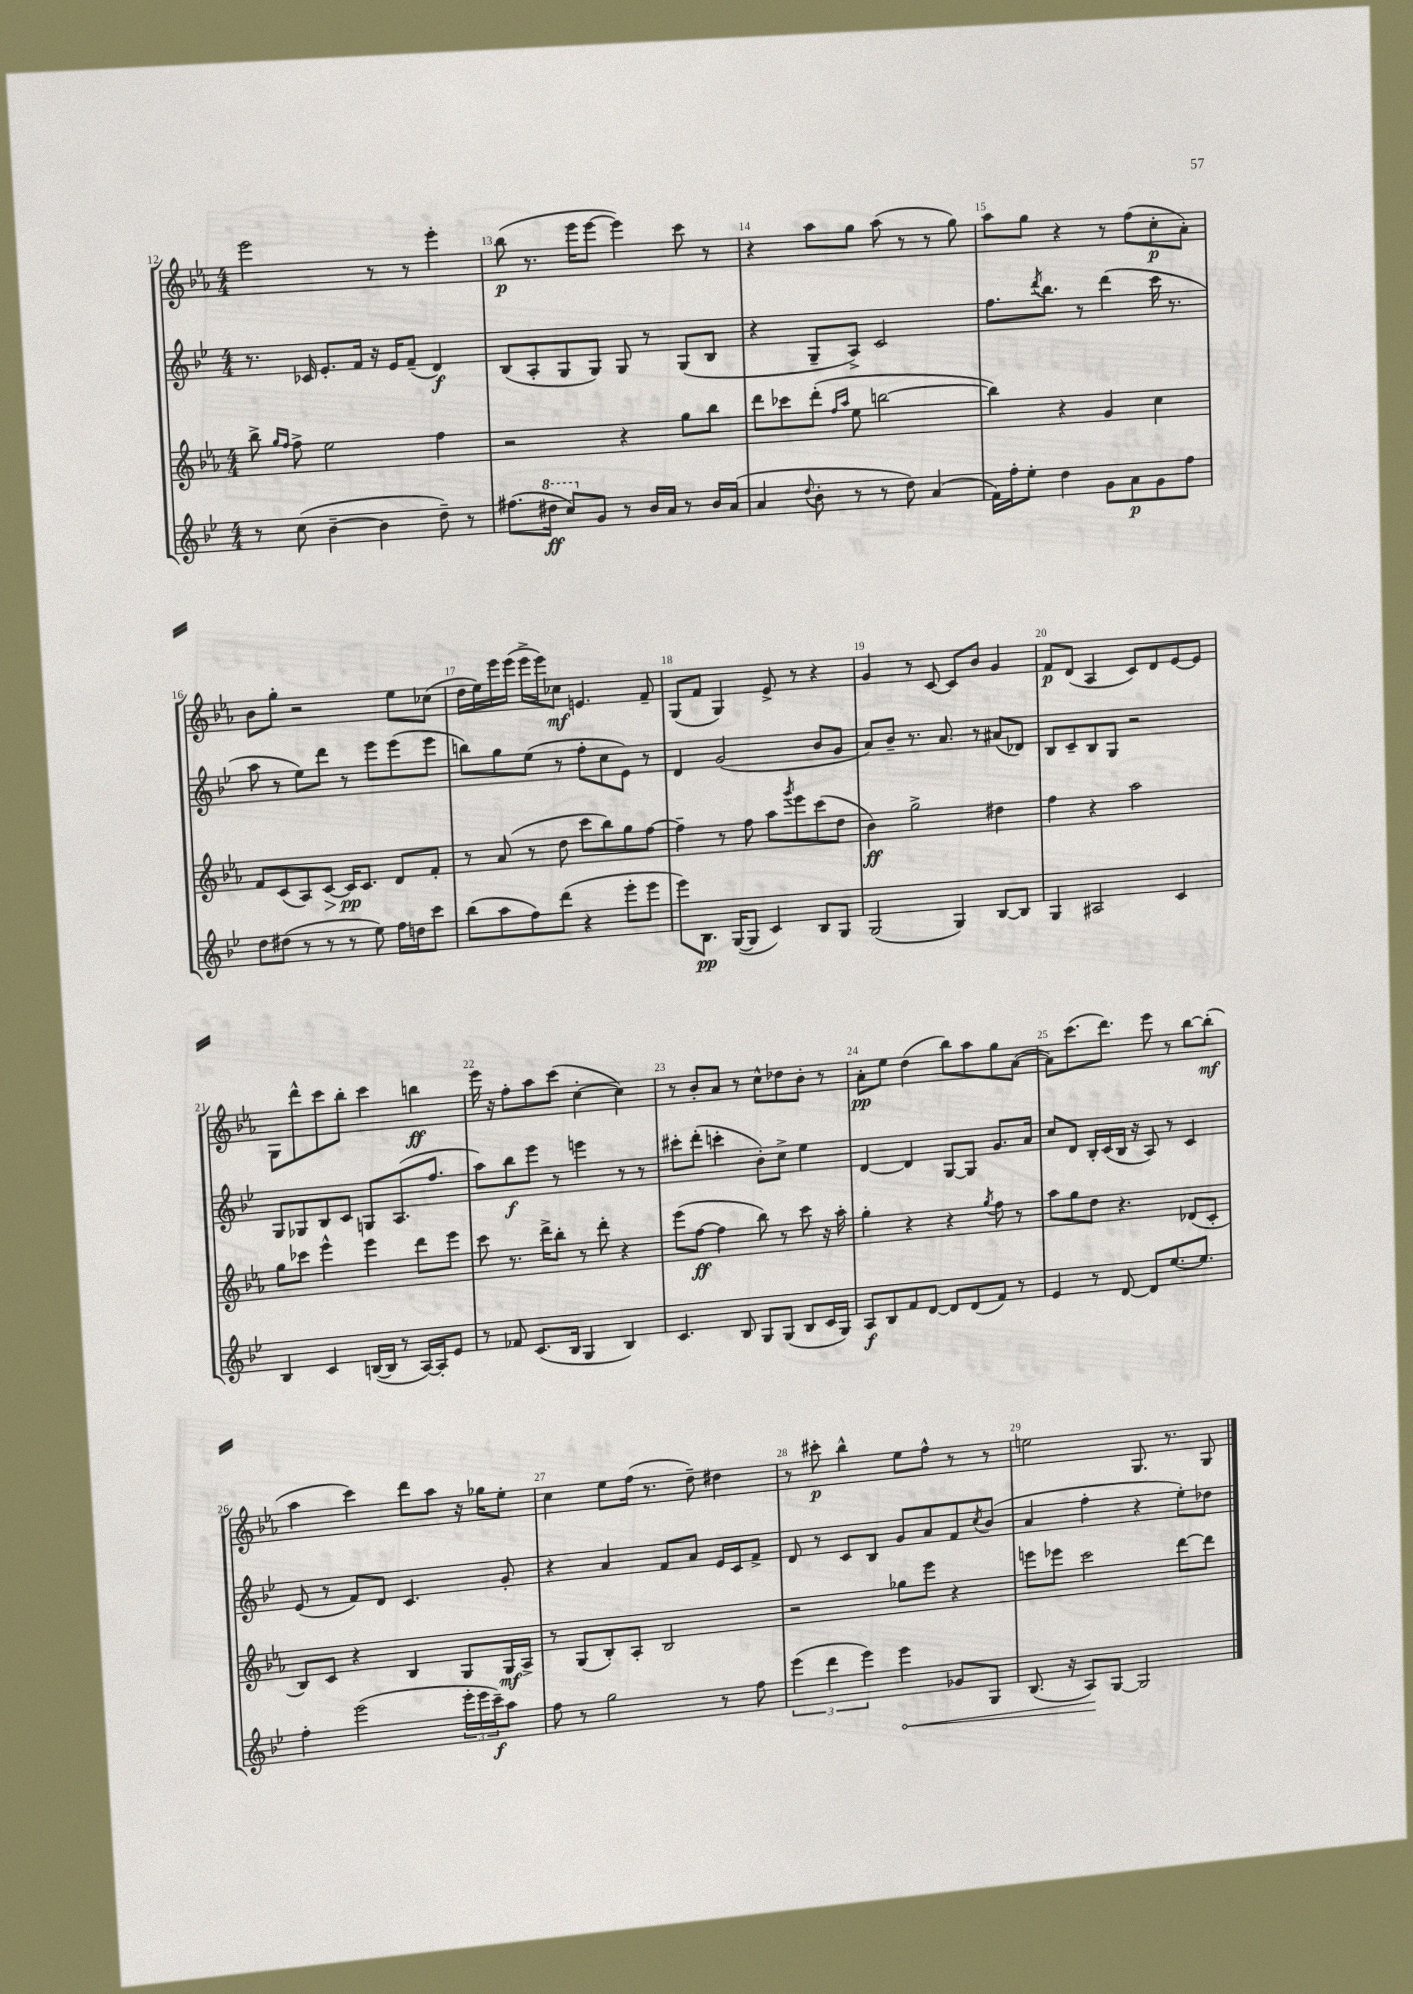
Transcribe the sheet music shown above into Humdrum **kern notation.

**kern	**dynam	**kern	**dynam	**kern	**dynam	**kern	**dynam
*part4	*part4	*part3	*part3	*part2	*part2	*part1	*part1
*staff4	*staff4	*staff3	*staff3	*staff2	*staff2	*staff1	*staff1
*clefG2	*	*clefG2	*	*clefG2	*	*clefG2	*
*k[b-e-]	*	*k[b-e-a-]	*	*k[b-e-]	*	*k[b-e-a-]	*
*M4/4	*	*M4/4	*	*M4/4	*	*M4/4	*
=12	=12	=12	=12	=12	=12	=12	=12
8r	.	8bb-^\	.	8.r	.	2eee-\	.
.	.	16qqgg/LL	.	.	.	.	.
.	.	16qqff/JJ	.	.	.	.	.
(8cc\	.	8ff^\	.	.	.	.	.
.	.	.	.	16c-X/	.	.	.
[4b-~\	.	2ee-\	.	8.e-'/L	.	.	.
.	.	.	.	16f/Jk	.	.	.
4b-\]	.	.	.	16r	.	8r	.
.	.	.	.	16e-/KL	.	.	.
.	.	.	.	(8f~/J	.	8r	.
8dd~\)	.	4ff\	.	4d/)	f	4eee-'\	.
8r	.	.	.	.	.	.	.
=13	=13	=13	=13	=13	=13	=13	=13
(8.ff#X\L	.	2r	.	(8B-/L	.	(8bb-\	p
.	.	.	.	8A'/	.	8.r	.
*8va	*	*	*	*	*	*	*
16ddd#X\Jk	ff	.	.	.	.	.	.
8ccc/L)	.	.	.	8G/	.	.	.
.	.	.	.	.	.	16eee-\KL	.
*X8va	*	*	*	*	*	*	*
8g/J	.	.	.	8G/J)	.	[8eee-\J	.
8r	.	4r	.	8G/	.	4eee-\])	.
16b-/LL	.	.	.	8r	.	.	.
16a/JJ	.	.	.	.	.	.	.
8r	.	8gg\L	.	(8G/L	.	8ccc\	.
16b-/LL	.	8bb-\J	.	8B-/J	.	8r	.
(16a/JJ	.	.	.	.	.	.	.
=14	=14	=14	=14	=14	=14	=14	=14
4a/	.	8ddd\L	.	4r	.	4r	.
.	.	8ccc-X\	.	.	.	.	.
8qqdd/	.	.	.	.	.	.	.
8b-'\	.	(8ddd'\J	.	8G~/L	.	8aa-\L	.
.	.	16qqff/LL	.	.	.	.	.
.	.	16qqaa-/JJ	.	.	.	.	.
8r	.	8ee-\	.	8A^/J)	.	8gg\J	.
8r	.	[2bbn\	.	2c/	.	(8aa-\	.
8dd\)	.	.	.	.	.	8r	.
(4a/	.	.	.	.	.	8r	.
.	.	.	.	.	.	8gg\)	.
=15	=15	=15	=15	=15	=15	=15	=15
16f\LL)	.	4bb\])	.	8.ff\L	.	8aa-\L	.
16ff'\J	.	.	.	.	.	.	.
8ee-'\J	.	.	.	.	.	8gg\J	.
.	.	.	.	8qddd/	.	.	.
.	.	.	.	8.bb-\J	.	.	.
4dd\	.	4r	.	.	.	4r	.
.	.	.	.	8r	.	.	.
8g\L	.	4g/	.	(4ddd\	.	8r	.
8a\	p	.	.	.	.	(8ff\L	.
8g\	.	4cc\	.	16ccc\	.	8cc'\	p
.	.	.	.	8.r	.	.	.
8ff\J	.	.	.	.	.	8a-'\J)	.
!!LO:LB:g=z
=16	=16	=16	=16	=16	=16	=16	=16
8dd\L	.	8f/L	.	8aa\	.	8b-\L	.
(8dd#X\J	.	(8c/	.	8r	.	8gg'\J	.
8r	.	8A-/)	.	8ee-\L)	.	2r	.
!	!	!	!LO:HP:b	!	!	!	!
8r	.	[8c/J	>	8ddd\J	.	.	.
8r	.	16c/KL]	pp	8r	.	.	.
.	.	8.c/J	]	.	.	.	.
8ee-\)	.	.	.	8eee-\L	.	.	.
16ff\LL	.	8d/L	.	(8eee-\	.	8ee-\L	.
16ddn\J	.	.	.	.	.	.	.
8ccc\J	.	8f'/J	.	8eee-\J	.	(8cc-X\J	.
=17	=17	=17	=17	=17	=17	=17	=17
(8bb-\L	.	8r	.	8bbn\L)	.	16dd\LL	.
.	.	.	.	.	.	16ee-\)	.
8aa\	.	(8a-/	.	8gg\	.	16eee-\	.
.	.	.	.	.	.	(16eee-\JJ	.
8ff\)	.	8r	.	(8ee-\J	.	16eee-^\LL	.
.	.	.	.	.	.	16eee-\J)	.
(8ddd\J	.	8dd\	.	8r	.	8cc-X\J	mf
4r	.	8ccc\L	.	8ff'\L	.	4.en/	.
.	.	8bb-\)	.	8cc\	.	.	.
8eee-'\L	.	8gg\	.	8e-\J)	.	.	.
8eee-\J	.	[8ff\J	.	8r	.	8f~/	.
=18	=18	=18	=18	=18	=18	=18	=18
8eee-\L)	.	4ff~\]	.	4d/	.	(8G/L	.
8.B-\J	pp	.	.	.	.	8f/J	.
.	.	8r	.	(2g/	.	4G/)	.
([16G/KL	.	.	.	.	.	.	.
8G/J]	.	8ff\	.	.	.	.	.
4c/)	.	8aa-\L	.	.	.	8e-^/	.
.	.	8qggg/	.	.	.	.	.
.	.	8eee-\	.	.	.	8r	.
8B-/L	.	(8ccc\	.	8b-/L	.	4r	.
8G/J	.	8dd\J	.	8g/J	.	.	.
=19	=19	=19	=19	=19	=19	=19	=19
(2G/	.	4b-\)	ff	8a/L)	.	4g/	.
.	.	.	.	8b-~/J	.	.	.
.	.	2gg^\	.	8.r	.	8r	.
.	.	.	.	.	.	[8c/	.
.	.	.	.	8.a/	.	.	.
4G/)	.	.	.	.	.	8c/L]	.
.	.	.	.	8r	.	8b-/J	.
[8B-/L	.	4dd#X\	.	(8a#X/L	.	4g/	.
8B-/J]	.	.	.	8d-X/J)	.	.	.
=20	=20	=20	=20	=20	=20	=20	=20
4G/	.	4ff\	.	8B-/L	.	8f/L	p
.	.	.	.	8c~/	.	(8d/J	.
2A#X/	.	4r	.	8B-/	.	4A-/	.
.	.	.	.	8G/J	.	.	.
.	.	2aa-\	.	2r	.	8c/L)	.
.	.	.	.	.	.	8d/	.
4c/	.	.	.	.	.	[8e-/	.
.	.	.	.	.	.	8e-/J]	.
!!LO:LB:g=z
=21	=21	=21	=21	=21	=21	=21	=21
4B-/	.	8gg\L	.	8G/L	.	8G\L	.
.	.	8ccc-X\J	.	8G-X/	.	8ddd^^\	.
4c/	.	4eee-^^\	.	8B-/	.	8ccc\	.
.	.	.	.	8c/J	.	8bb-'\J	.
([16Bn/LL	.	4eee-\	.	8Gn/L	.	4ccc\	.
16B/JJ]	.	.	.	.	.	.	.
8r	.	.	.	(8.A/	.	.	.
[16A/LL)	.	8ddd\L	.	.	.	4bbn\	ff
16A'/J]	.	.	.	8.ff/J	.	.	.
8e-/J	.	8eee-\J	.	.	.	.	.
=22	=22	=22	=22	=22	=22	=22	=22
8r	.	8ccc\	.	8aa\L)	.	16eee-\	.
.	.	.	.	.	.	16r	.
8f-X/	.	8.r	.	8bb-\	f	8ff'\L	.
(8.c/L	.	.	.	8eee-\J	.	8aa-\	.
.	.	16ddd^\KL	.	.	.	.	.
.	.	8bb-'\J	.	8r	.	(8ccc\J	.
16B-/Jk	.	.	.	.	.	.	.
4G/	.	8r	.	4eeen\	.	[4cc'\	.
.	.	8ddd'\	.	.	.	.	.
4B-/)	.	4r	.	8r	.	4cc\])	.
.	.	.	.	8r	.	.	.
=23	=23	=23	=23	=23	=23	=23	=23
4.c/	.	(8eee-\L	.	8ccc#X'\L	.	8r	.
.	.	[8ff\J	ff	(8ddd'\J	.	8b-'/L	.
.	.	4ff\]	.	4cccn'\	.	8a-/J	.
8B-/	.	.	.	.	.	8r	.
8G/L	.	8bb-\)	.	8b-'\L)	.	8cc^^\L	.
(8G/J	.	8r	.	8cc^\J	.	8dd-X\	.
8B-/L	.	8ccc\	.	4ee-\	.	8b-'\J	.
16c/L	.	16r	.	.	.	8r	.
16G/JJ)	.	16aa-'\	.	.	.	.	.
=24	=24	=24	=24	=24	=24	=24	=24
8A/L	f	4gg'\	.	[4d/	.	8a-'\L	pp
8B-/	.	.	.	.	.	8ee-\J	.
8f/	.	4r	.	4d/]	.	(4dd\	.
[8d/J	.	.	.	.	.	.	.
8d/L]	.	4r	.	[8G/L	.	8bb-\L)	.
(8d/	.	.	.	8G/J]	.	8aa-\	.
.	.	8qgg/	.	.	.	.	.
8f/J)	.	8ff\	.	8.g/L	.	8gg\	.
8r	.	8r	.	.	.	([8a-\J	.
.	.	.	.	16a/Jk	.	.	.
=25	=25	=25	=25	=25	=25	=25	=25
4e-/	.	8aa-\L	.	8cc/L	.	8a-\L])	.
.	.	8gg\	.	8d/J	.	(8.ccc\	.
8r	.	8dd\J	.	16B-'/LL	.	.	.
.	.	.	.	(16c/	.	8.ddd\J)	.
[8d/	.	4.r	.	16B-/JJ	.	.	.
.	.	.	.	16r	.	.	.
8d/L]	.	.	.	8A/)	.	8eee-\	.
[8.ee-/	.	.	.	8r	.	8r	.
.	.	(8d-X/L	.	4c/	.	[8bb-\L	.
8.ee-/J]	.	.	.	.	.	.	.
.	.	8c'/J	.	.	.	(8bb-'\J]	mf
!!LO:LB:g=z
=26	=26	=26	=26	=26	=26	=26	=26
4ff'\	.	8B-/L)	.	(8e-/	.	4aa-\	.
.	.	8c/J	.	8r	.	.	.
(2eee-\	.	4r	.	8f/L)	.	4ccc\)	.
.	.	.	.	8d/J	.	.	.
.	.	4B-/	.	4.c/	.	8ddd\L	.
.	.	.	.	.	.	8aa-\J	.
24eee-'\LL	.	8G/L	.	.	.	16r	.
24eee-\	.	.	.	.	.	.	.
.	.	.	.	.	.	16gg-X\KL	.
24ccc~\J)	f	.	.	.	.	.	.
8aa\J	.	16G/L	mf	8g'/	.	8ee-'\J	.
.	.	16A-^/JJ	.	.	.	.	.
=27	=27	=27	=27	=27	=27	=27	=27
8ff\	.	8r	.	4r	.	4cc\	.
8r	.	(8G/L	.	.	.	.	.
2gg\	.	8B-'/)	.	4a/	.	8ee-\L	.
.	.	8A-'/J	.	.	.	(16ff\Jk	.
.	.	.	.	.	.	8.r	.
.	.	2B-/	.	8f/L	.	.	.
.	.	.	.	8a/J	.	8dd~\)	.
8r	.	.	.	16e-/LL	.	4dd#X\	.
.	.	.	.	16c/J	.	.	.
8ff\	.	.	.	8f^/J	.	.	.
=28	=28	=28	=28	=28	=28	=28	=28
(6eee-\	.	2r	.	8d/	.	8r	.
.	.	.	.	8r	.	8ccc#X'\	p
6ddd\	.	.	.	.	.	.	.
.	.	.	.	8c/L	.	4bb-^^\	.
6eee-\)	.	.	.	.	.	.	.
.	.	.	.	8B-/J	.	.	.
!	!LO:HP:b	!	!	!	!	!	!
4eee-\	<	8gg-X\L	.	8g/L	.	8ee-\L	.
.	.	8eee-\J	.	8a/	.	8ff^^\J	.
8g-X/L	.	4r	.	8f/	.	8r	.
.	.	.	.	8qcc/	.	.	.
8G/J	.	.	.	(8b-/J	.	8r	.
=29	=29	=29	=29	=29	=29	=29	=29
(8.B-/	.	8eeen\L	.	4a/	.	2een\	.
.	.	8eee-X\J	.	.	.	.	.
16r	.	.	.	.	.	.	.
8A/L)	.	2ccc\	.	4ff'\	.	.	.
[8G/J	[	.	.	.	.	.	.
2G/]	.	.	.	4r	.	8.G/	.
.	.	.	.	.	.	8.r	.
.	.	[8ddd\L	.	8ee-'\L)	.	.	.
.	.	8ddd\J]	.	8dd-X\J	.	8G/	.
==	==	==	==	==	==	==	==
*-	*-	*-	*-	*-	*-	*-	*-
